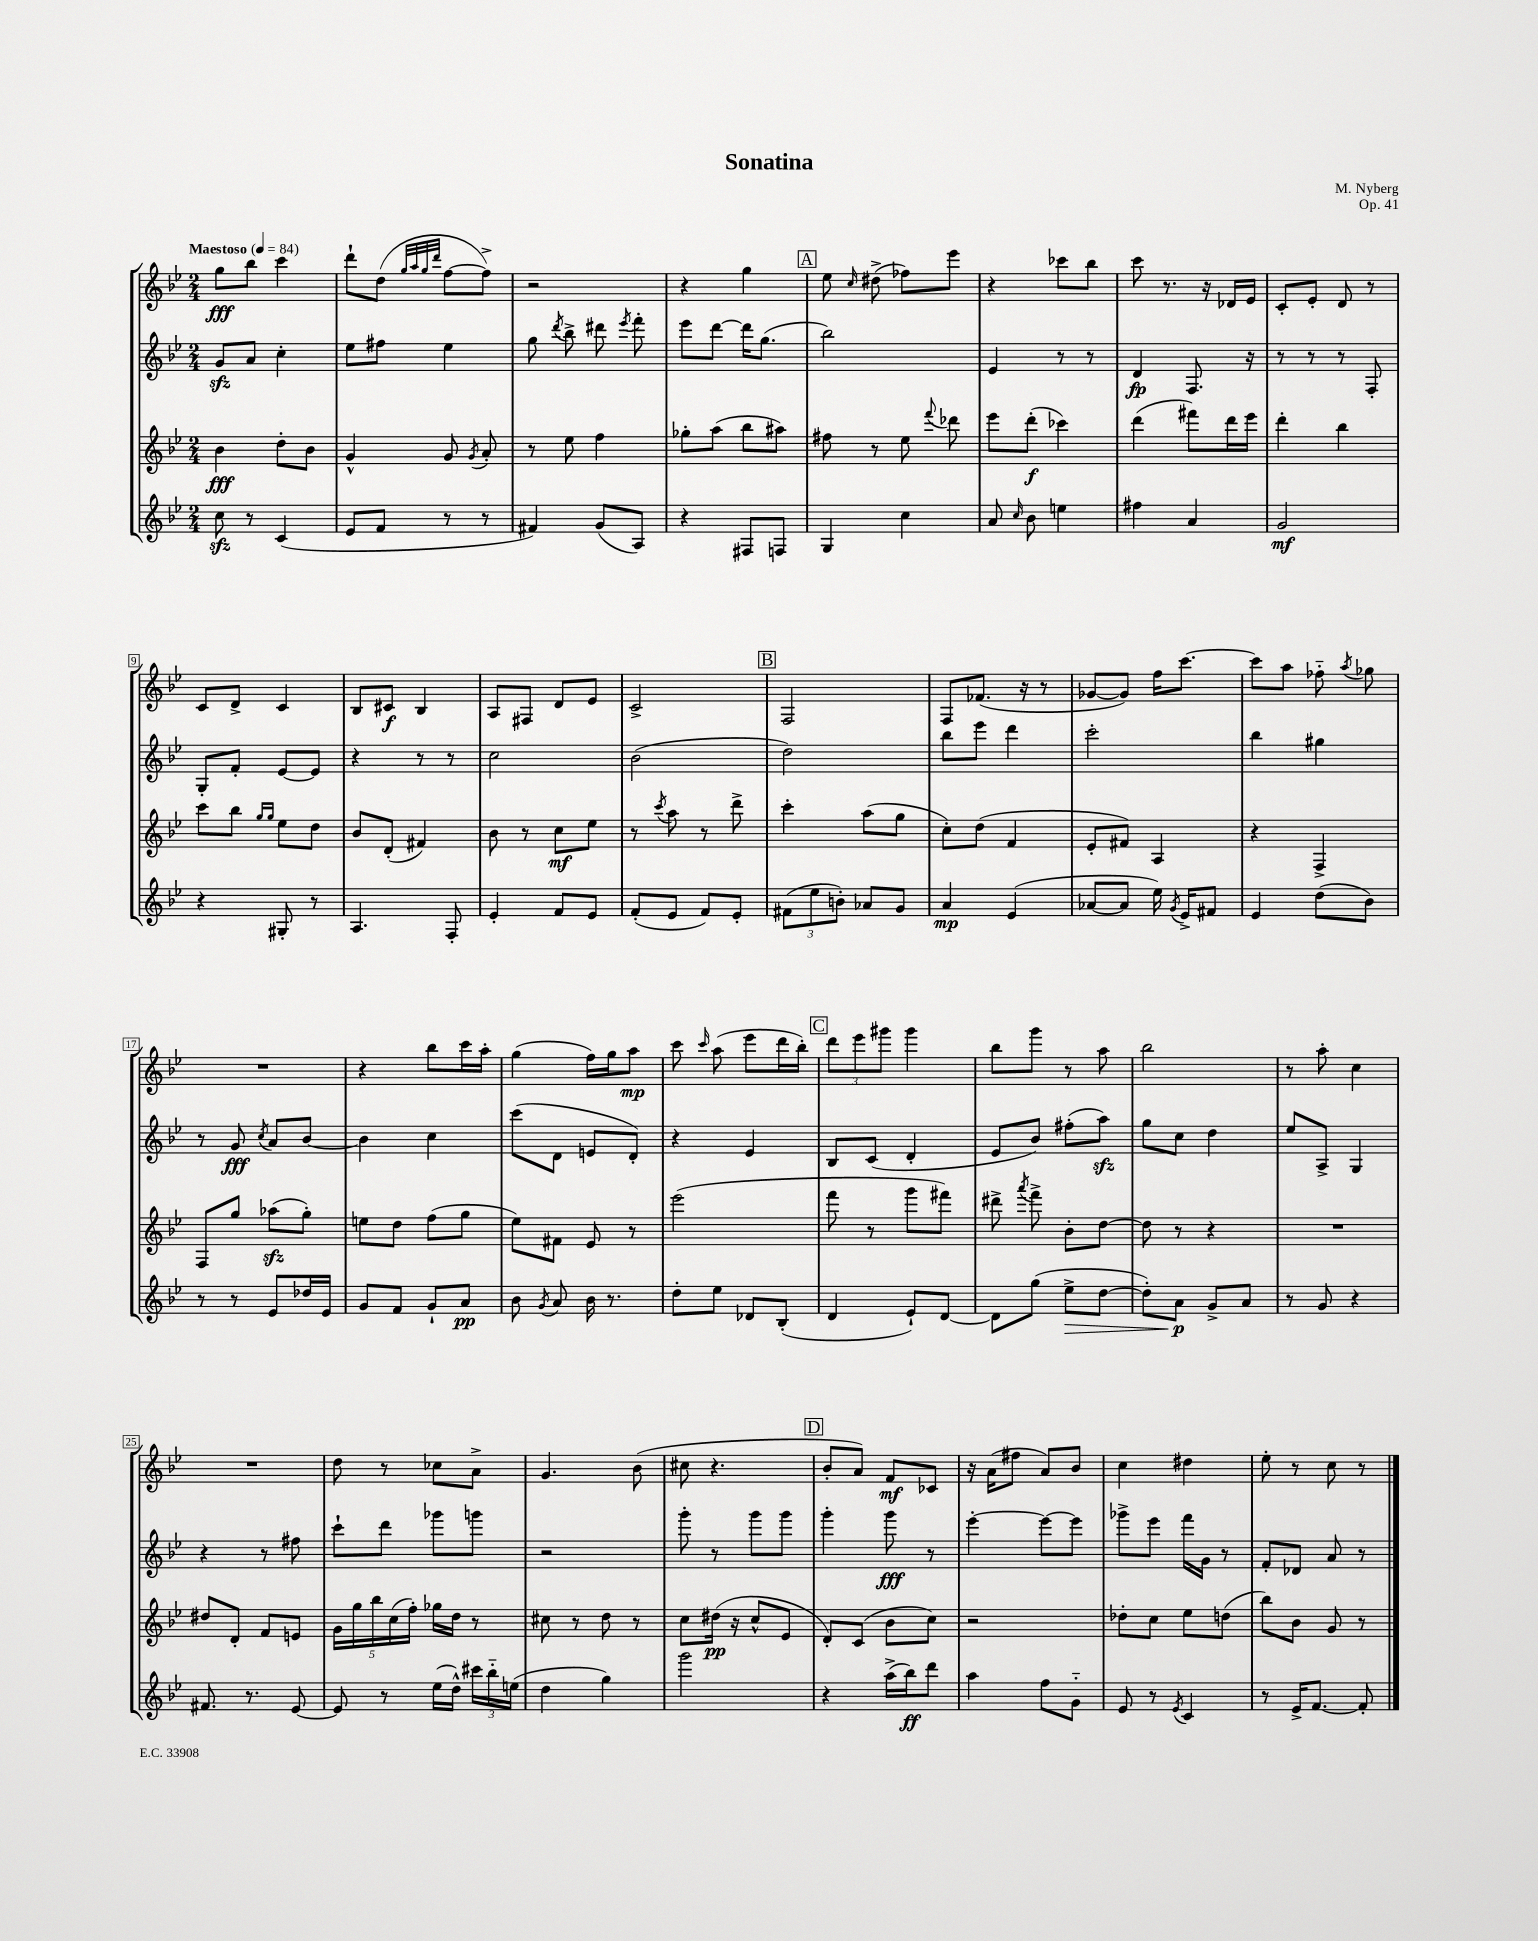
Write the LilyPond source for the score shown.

\header { title = "Sonatina" composer = "M. Nyberg" opus = "Op. 41" }
<<
\new StaffGroup <<
\new Staff = "s0" {
    \clef treble \key bes \major \numericTimeSignature \time 2/4 \tempo "Maestoso" 4 = 84
    \autoBeamOff g''8[\fff bes''8] c'''4 |
    d'''8[-! d''8]( \grace { g''32[ a''32 g''32 d'''32] } f''8[~ f''8]->) |
    r2 |
    r4 g''4 |
    \mark \markup { \box "A" } ees''8 \grace { c''16 } dis''8->( fes''8[) ees'''8] |
    r4 ces'''8[ bes''8] |
    c'''8 r8. r16 des'16[ ees'16] |
    c'8[-. ees'8]-. d'8 r8 |
    c'8[ d'8]-> c'4 |
    bes8[ cis'8]\f bes4 |
    a8[ fis8] d'8[ ees'8] |
    c'2-> |
    \mark \markup { \box "B" } f2 |
    f8[ fes'8.]( r16 r8 |
    ges'8[~ ges'8]) f''16[ c'''8.]~ |
    c'''8[ a''8] fes''8-_ \acciaccatura { a''8 } ges''8 |
    R2 |
    r4 bes''8[ c'''16 a''16]-. |
    g''4( f''16[) g''16 a''8]\mp |
    c'''8 \grace { c'''16 } a''8( ees'''8[ d'''16 bes''16]-.) |
    \mark \markup { \box "C" } \tuplet 3/2 { d'''8[ ees'''8 gis'''8] } gis'''4 |
    bes''8[ g'''8] r8 a''8 |
    bes''2 |
    r8 a''8-. c''4 |
    R2 |
    d''8 r8 ces''8[ a'8]-> |
    g'4. bes'8( |
    cis''8 r4. |
    \mark \markup { \box "D" } bes'8[-. a'8]) f'8[\mf ces'8] |
    r16 a'16[( fis''8] a'8[) bes'8] |
    c''4 dis''4 |
    ees''8-. r8 c''8 r8 \bar "|." |
}
\new Staff = "s1" {
    \clef treble \key bes \major \numericTimeSignature \time 2/4
    \autoBeamOff g'8[\sfz a'8] c''4-. |
    ees''8[ fis''8] ees''4 |
    g''8 \acciaccatura { d'''8 } bes''8-> dis'''8 \acciaccatura { ees'''8 } f'''8-. |
    ees'''8[ d'''8]~ d'''16[ g''8.]( |
    \mark \markup { \box "A" } bes''2) |
    ees'4 r8 r8 |
    d'4\fp f8. r16 |
    r8 r8 r8 f8-. |
    g8[-. f'8]-. ees'8[~ ees'8] |
    r4 r8 r8 |
    c''2 |
    bes'2( |
    \mark \markup { \box "B" } d''2) |
    bes''8[ ees'''8] d'''4 |
    c'''2-. |
    bes''4 gis''4 |
    r8 g'8\fff \acciaccatura { c''8 } a'8[ bes'8]~ |
    bes'4 c''4 |
    c'''8[( d'8] e'8[ d'8]-.) |
    r4 ees'4 |
    \mark \markup { \box "C" } bes8[ c'8]( d'4-. |
    ees'8[ bes'8]) fis''8[-.( a''8]\sfz) |
    g''8[ c''8] d''4 |
    ees''8[ a8]-> g4 |
    r4 r8 fis''8 |
    c'''8[-! d'''8] ges'''8[ g'''8] |
    r2 |
    g'''8-. r8 g'''8[ g'''8] |
    \mark \markup { \box "D" } g'''4-. g'''8\fff r8 |
    ees'''4~-. ees'''8[~ ees'''8] |
    ges'''8[-> ees'''8] f'''16[ g'16] r8 |
    f'8[-. des'8] a'8 r8 \bar "|." |
}
\new Staff = "s2" {
    \clef treble \key bes \major \numericTimeSignature \time 2/4
    \autoBeamOff bes'4\fff d''8[-. bes'8] |
    g'4-^ g'8 \acciaccatura { g'8 } a'8-. |
    r8 ees''8 f''4 |
    ges''8[-. a''8]( bes''8[ ais''8]) |
    \mark \markup { \box "A" } fis''8 r8 ees''8 \appoggiatura { f'''8 } des'''8 |
    ees'''8[ d'''8]-.\f( ces'''4) |
    d'''4( fis'''8[) d'''16 ees'''16] |
    d'''4-. bes''4 |
    c'''8[ bes''8] \grace { g''16[ g''16] } ees''8[ d''8] |
    bes'8[ d'8]-.( fis'4) |
    bes'8 r8 c''8[\mf ees''8] |
    r8 \acciaccatura { c'''8 } a''8 r8 d'''8-> |
    \mark \markup { \box "B" } c'''4-. a''8[( g''8] |
    c''8[-.) d''8]( f'4 |
    ees'8[-. fis'8]) a4 |
    r4 f4-> |
    f8[ g''8] aes''8[\sfz( g''8]-.) |
    e''8[ d''8] f''8[( g''8] |
    ees''8[) fis'8] ees'8 r8 |
    ees'''2( |
    \mark \markup { \box "C" } f'''8 r8 g'''8[ fis'''8]) |
    dis'''8-> \acciaccatura { a'''8 } f'''8-> bes'8[-. d''8]~ |
    d''8 r8 r4 |
    R2 |
    dis''8[ d'8]-. f'8[ e'8] |
    \tuplet 5/4 { g'16[ g''16 bes''16 c''16( f''16]-.) } ges''16[ d''16] r8 |
    cis''8 r8 d''8 r8 |
    c''8[ dis''16]\pp( r16 c''8[-^ ees'8] |
    \mark \markup { \box "D" } d'8[-.) c'8]( bes'8[ c''8]) |
    r2 |
    des''8[-. c''8] ees''8[ d''8]( |
    bes''8[) bes'8] g'8 r8 \bar "|." |
}
\new Staff = "s3" {
    \clef treble \key bes \major \numericTimeSignature \time 2/4
    \autoBeamOff c''8\sfz r8 c'4( |
    ees'8[ f'8] r8 r8 |
    fis'4) g'8[( a8]) |
    r4 fis8[ f8] |
    \mark \markup { \box "A" } g4 c''4 |
    a'8 \grace { c''16 } bes'8 e''4 |
    fis''4 a'4 |
    g'2\mf |
    r4 gis8-. r8 |
    a4. f8-. |
    ees'4-. f'8[ ees'8] |
    f'8[-.( ees'8] f'8[) ees'8]-. |
    \mark \markup { \box "B" } \tuplet 3/2 { fis'8[( ees''8 b'8]-.) } aes'8[ g'8] |
    a'4\mp ees'4( |
    aes'8[~ aes'8] ees''16) \acciaccatura { g'8 } ees'16[-> fis'8] |
    ees'4 d''8[( bes'8]) |
    r8 r8 ees'8[ des''16 ees'16] |
    g'8[ f'8] g'8[-! a'8]\pp |
    bes'8 \acciaccatura { g'8 } a'8 bes'16 r8. |
    d''8[-. ees''8] des'8[ bes8]-.( |
    \mark \markup { \box "C" } d'4 ees'8[-!) d'8]~ |
    d'8[ g''8]( ees''8[->\> d''8]~ |
    d''8[-.) a'8]\p\! g'8[-> a'8] |
    r8 g'8 r4 |
    fis'8. r8. ees'8~ |
    ees'8 r8 ees''16[( d''16]-^) \tuplet 3/2 { cis'''16[ bes''16-_ e''16]( } |
    d''4 g''4) |
    g'''2 |
    \mark \markup { \box "D" } r4 a''16[->( bes''16\ff) d'''8] |
    a''4 f''8[ g'8]-_ |
    ees'8 r8 \acciaccatura { ees'8 } c'4 |
    r8 ees'16[-> f'8.]~ f'8-. \bar "|." |
}
>>
>>
\layout { \context { \Score \override BarNumber.stencil = #(make-stencil-boxer 0.1 0.3 ly:text-interface::print) } }
